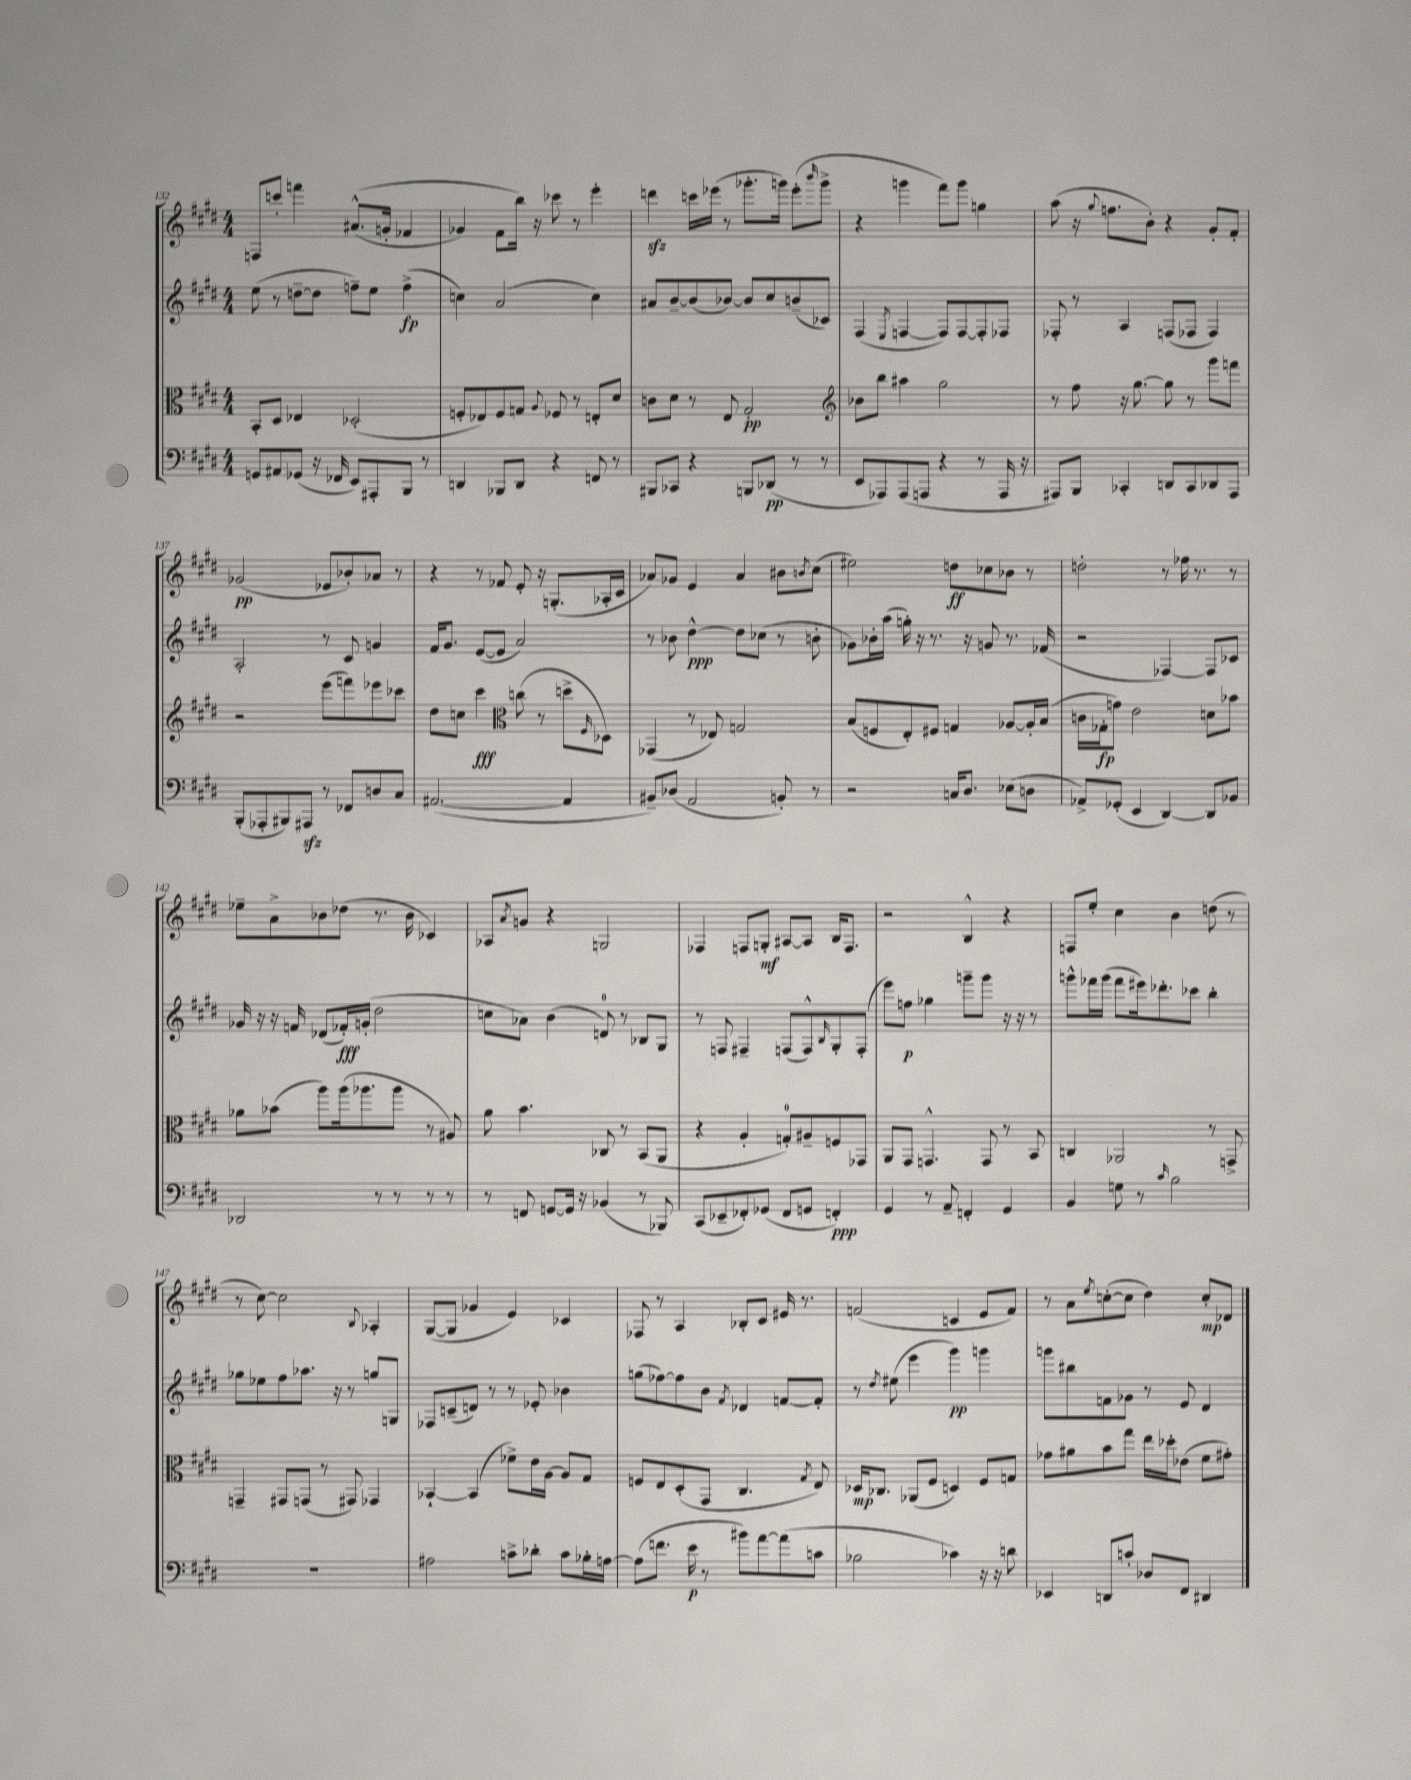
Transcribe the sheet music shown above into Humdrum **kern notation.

**kern	**kern	**kern	**kern
*staff4	*staff3	*staff2	*staff1
*clefF4	*clefC3	*clefG2	*clefG2
*k[f#c#g#d#]	*k[f#c#g#d#]	*k[f#c#g#d#]	*k[f#c#g#d#]
*M4/4	*M4/4	*M4/4	*M4/4
8GG	8BB'	(8ee	8F
8AA#	8D#	8r	8ccc'
(8GG-	4E-	[8dd~	4fff
16r	.	8dd]	.
16FF-	.	.	.
8EE)	(2D-'	8ff~)	&((8.a#^^
8AAA#'	.	8ee	.
.	.	.	16g'
8BBB	.	(4ff^	4f-
8r	.	.	.
=	=	=	=
4DD	8F'	4cc)	4g-)
.	8E-)	.	.
8BBB-	8F	(2a	8f#
8DD	8G	.	16bb&)
.	.	.	16r
.	8qqA	.	.
4r	8F-	.	8ccc-
.	8r	.	8r
8FF	8E'	4cc)	4eee'
8r	8d#	.	.
=	=	=	=
8BBB#	8c	8a#	4ddd
8CC-	8d#	[8b~	.
4r	8r	(8b]	16ccc
.	.	.	(16eee-
.	8E	[8b-)	8r
8BBB	2G#'	8b-]	8.ggg-'
(8DD-	.	8cc#	.
.	.	.	16ggg)
8r	.	(8b~	(8eee-'
.	.	.	16qqbbb
8r	.	8c-)	8ggg^
=	=	=	=
*	*clefG2	*	*
8EE	8b-	(4F#	4r
8AAA-)	8bb	.	.
.	.	8qE	.
(8AAA-	4aa#	[4F	4ggg
8AAA	.	.	.
4r	2gg#	8F])	8fff#)
.	.	[8F	8ggg
8r	.	8F']	4gg
16AAA	.	8F-	.
16r	.	.	.
=	=	=	=
8AAA#)	8r	8F-'	(8aa
8BBB	8ff#	8r	16r
.	.	.	8qqgg#
.	.	.	8.ff
4CC-'	16r	4A	.
.	[8.gg#	.	.
.	.	.	8b')
8DD	8gg#]	(8F	4r
8CC-	8r	8F-	.
8DD-	8ggg#	4F-)	8g#'
8AAA#	8fff	.	8f#'
=	=	=	=
(8BBB'	2r	2A'	(2g-
8AAA-'	.	.	.
8BBB#)	.	.	.
8AAA#	.	.	.
8r	(8eee	8r	8e-
8FF-	8fff)	8c#	8b-')
8D	8eee-	4g	8a-
8C#	8ccc-	.	8r
=	=	=	=
([2.AA#	8dd#	16f#	4r
.	.	8.g#	.
.	8cc	.	.
.	4ccc#	([8e	8r
.	.	8e]	8f-
*	*clefC3	*	*
.	(8cc	2a)	8e'
.	8r	.	16r
.	.	.	(8.G'
4AA#]	8dd^	.	.
.	16qqF#	.	.
.	8D-)	.	16A-'
.	.	.	16c#
=	=	=	=
8BB#~)	(4GG-	8r	8a-)
(8D-	.	8b-	8g-
2AA	8r	[4dd#^^	4e
.	8E-)	.	.
.	2G	8dd#]	4a-
.	.	(8cc-	.
8BB')	.	8r	8b#
.	.	.	8qb
8r	.	8b'	(8cc#
=	=	=	=
2r	(8B	8g-)	2ee#)
.	8F	16b-'	.
.	.	(16aa	.
.	8E')	16gg')	.
.	.	16r	.
.	8F#	8.r	.
16C	4G	.	8dd
8.D#	.	16r	.
.	.	8g	8cc-
(8E-	[8A-	8.r	8b-
8D	16A-']	.	8r
.	(16B	(16f-	.
=	=	=	=
8AA-^)	16c	2r	2dd'
.	16G-'	.	.
(8GG-'	8g)	.	.
4EE	2e	.	.
[4DD#)	.	[4F-)	8r
.	.	.	16ff-
.	.	.	8.r
8DD#]	8d	8F-]	.
8BB-	8b-	8c-	8r
=	=	=	=
2DD-	8a-	16g-	8ee-~
.	.	16r	.
.	(8b-	16r	8a^
.	.	16f	.
.	8aa)	(8d-	8b-
.	(16aa	16f-')	(8dd-
.	8.aa-	(16g'	.
8r	.	2dd#	8.r
8r	8aa-	.	.
.	.	.	16b-
8r	8r	.	4c-)
8r	8A#)	.	.
=	=	=	=
8r	8a	8cc	8A-
.	.	.	8qa
8FF	4.b	8a-)	8g
[8GG	.	(4b	4r
16GG]	.	.	.
16r	.	.	.
(4BB-	8C-	8d)	2G
.	8r	8r	.
8r	(8BB	8B-	.
8BBB-)	8AA	8G#	.
=	=	=	=
(8CC#	4r	8r	4F-
8EE-~	.	8F	.
8FF-')	4A'	4F#~	8F
(8GG-	.	.	8G'
8FF-	8G')	(8F	[8A#
8GG	8A#~	8F^^)	8A#]
.	.	16qqB	.
4FF')	8F	8G#'	16B
.	.	.	8.F
.	8GG-	(8F'	.
=	=	=	=
4GG#	8AA	8eee)	2r
.	8GG#	8ff	.
8r	4.GG^^	4gg-	.
8AA~	.	.	.
4FF'	.	8ggg~	4B^^
.	8GG	8ggg	.
4GG#	8r	16r	4r
.	.	16r	.
.	8BB	8r	.
=	=	=	=
4BB	4C	8ggg^^	8F
.	.	16fff-	8ee'
.	.	(16ggg	.
8G	2AA-	8fff-	4cc#
8r	.	16eee#)	.
.	.	8.ddd-'	.
16qqc#	.	.	.
2B	.	.	4b
.	.	8ccc-	.
.	8r	4bb'	(8dd
.	8GG^	.	8r
=	=	=	=
1r	4GG~	8gg-	8r
.	.	8ee-	[8cc#)
.	8GG#	8ff#	2cc#]
.	(8GG	8.aa-	.
.	8r	.	.
.	.	16r	.
.	8GG#)	8r	.
.	.	.	8qqB
.	4GG-	8gg	4A-'
.	.	8G	.
=	=	=	=
2A#	[4BB-`	8F-	([8G#
.	.	(8c~	8G#]
.	(4BB-]	8d)	4g-
.	.	8r	.
8c^	8f-^)	8r	4e)
8d-'	16e	8e-'	.
.	[16A	.	.
8c	8A]	4b-	4c-
16B-'	8G#	.	.
[16A	.	.	.
=	=	=	=
(8A]	8F	(8gg	8F-
8.f	8E	[8ff-)	8r
.	(8D#'	8ff-]	4A
16e	.	.	.
8r	8GG#	8b	.
.	.	8qf#	.
8b#)	4.C#	4d-	8B-'
[8a	.	.	8c#
(8a]	.	[8f	16e#
.	.	.	8.r
.	8qG#	.	.
8c	8E)	8f']	.
=	=	=	=
2B-	16D-	8r	(2f
.	8.C-	.	.
.	.	8qdd#	.
.	.	(8ee#	.
.	(8AA-	4eee	.
.	8F#	.	.
4c-)	4D)	4ggg#)	4c
16r	8F#	4ggg	8e
16r	.	.	.
8d	8G	.	8f)
=	=	=	=
4EE-	8g-	8ggg	8r
.	8a#	8bb#	8a
.	.	.	8qee
8DD	8b	8f	([8cc'
8c'	8gg#	8g-	8cc]
8D-	16ee	8r	4dd#)
.	16dd-'	.	.
8FF#	(8e-	8e	.
4DD#	8f#	4d#	8cc'
.	8g#')	.	8d-
==	==	==	==
*-	*-	*-	*-
